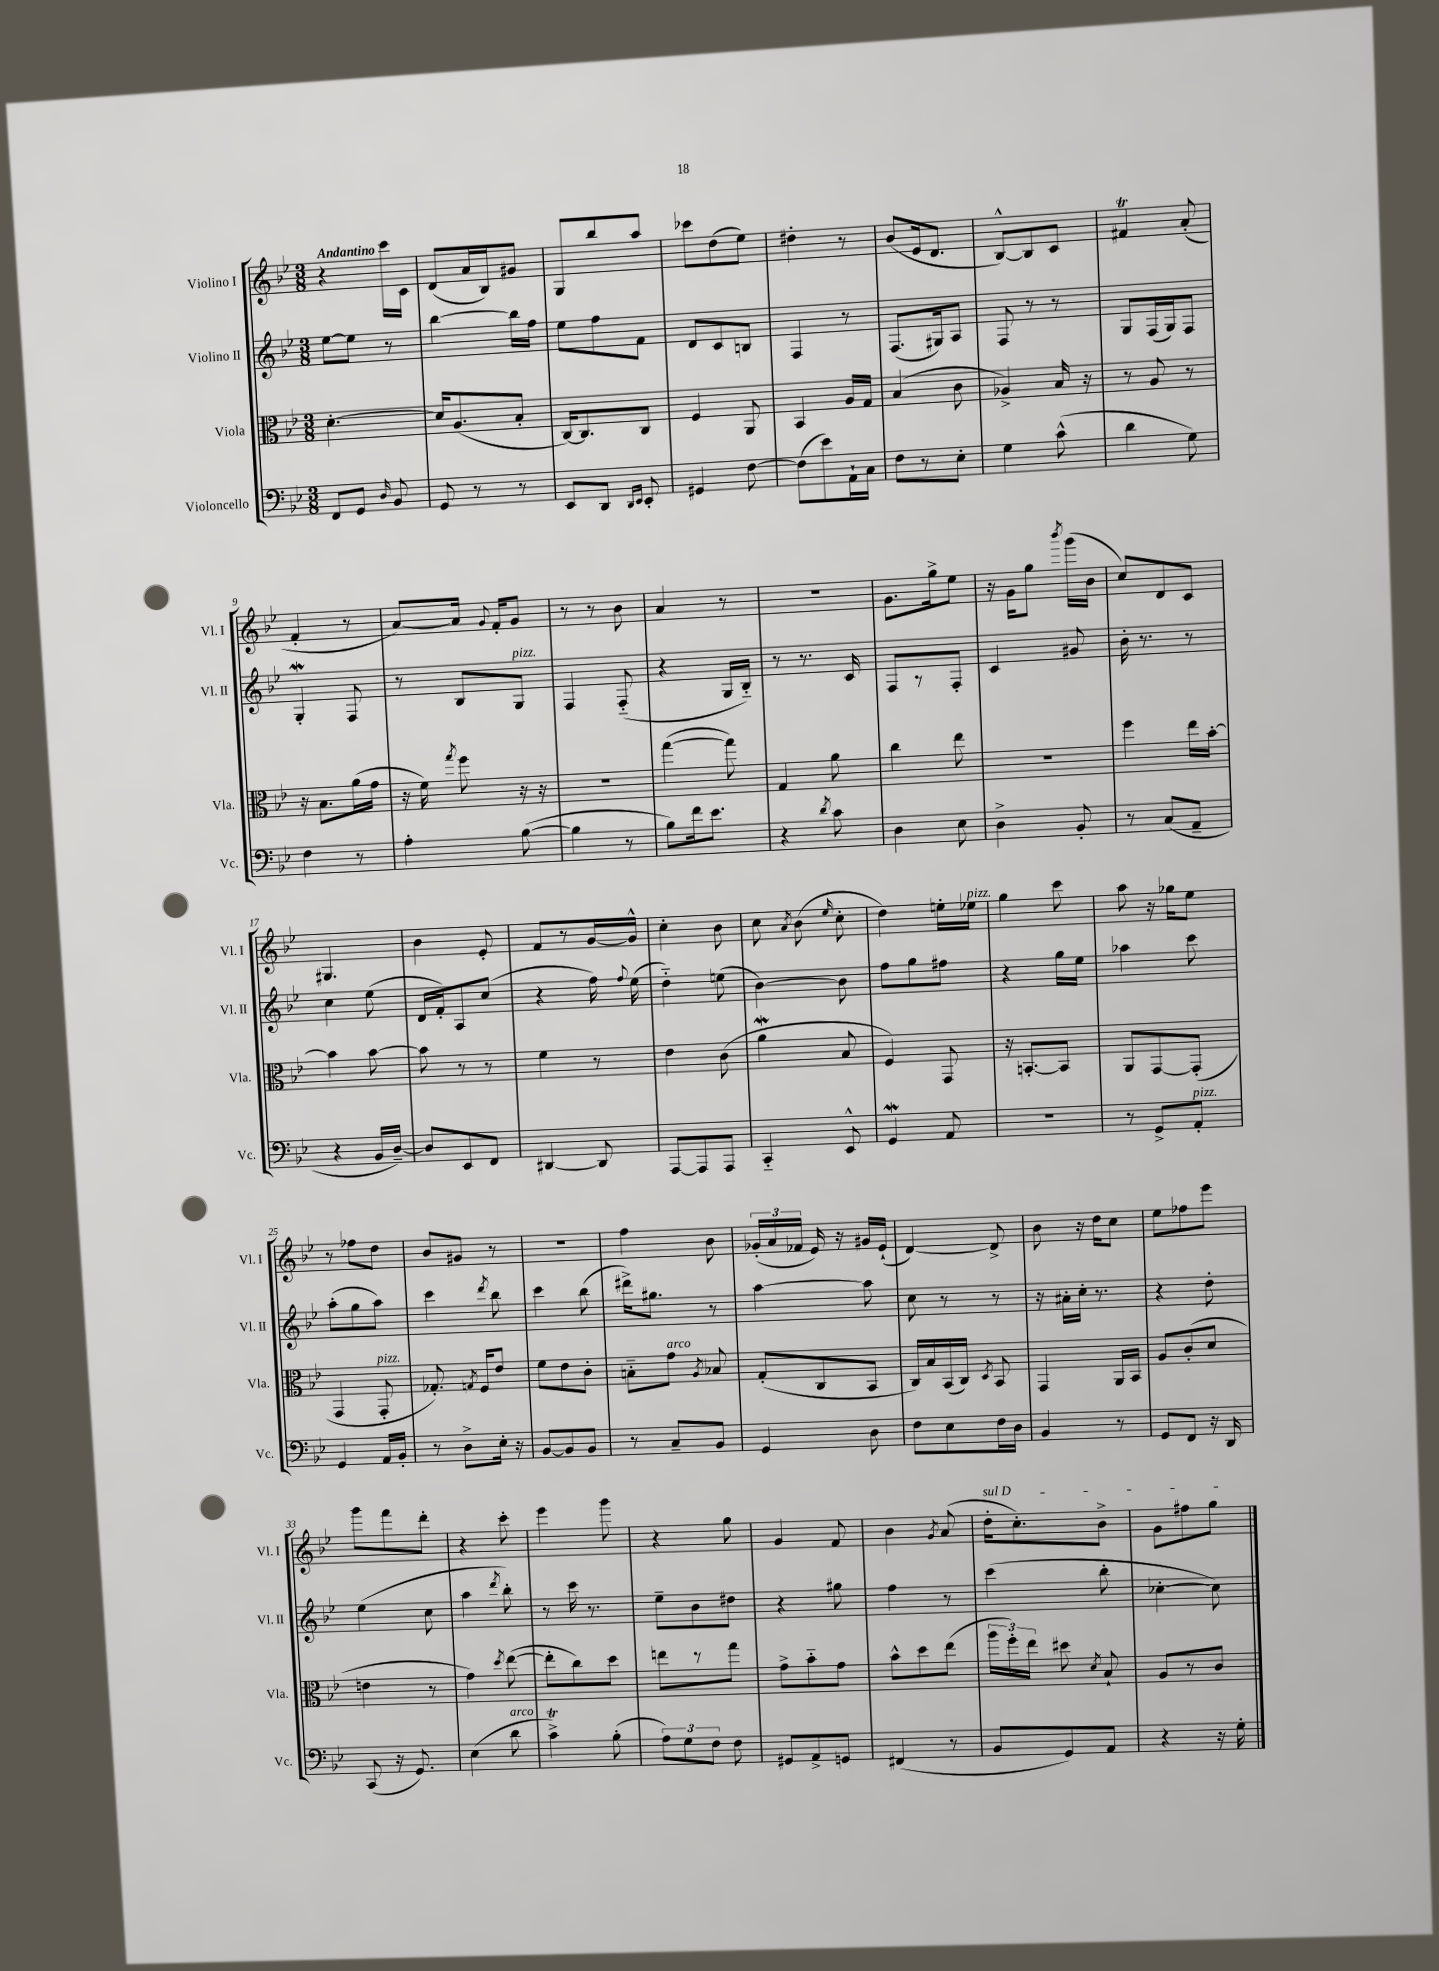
<<
\new StaffGroup <<
\new Staff = "s0" \with { instrumentName = "Violino I" shortInstrumentName = "Vl. I" } {
    \clef treble \key bes \major \numericTimeSignature \time 3/8 \tempo "Andantino"
    \autoBeamOff r4 c'''16[ c'16] |
    d'8[( a'16 bes16) gis'8] |
    g8[ bes''8 a''8] |
    ces'''8[ d''8( ees''8]) |
    dis''4-. r8 |
    bes'8[( ees'16 d'8.] |
    bes8[~-^) bes8 c'8] |
    fis'4\trill a'8-.( |
    f'4-. r8 |
    a'8[~) a'16] \appoggiatura { g'8 } f'16[-. g'8] |
    r8 r8 bes'8 |
    a'4 r8 |
    R4. |
    g'8.[ g''16-> ees''8] |
    r16 g'16[ g''8] \acciaccatura { bes'''8 } g'''16[( bes'16] |
    c''8[) d'8 c'8] |
    gis4. |
    bes'4 ees'8-. |
    f'8[ r8 g'16~ g'16]-^ |
    c''4-. bes'8 |
    c''8 \acciaccatura { a'8 } bes'8( \grace { ees''16 } c''8-. |
    d''4) e''16[-. ees''16]^\markup { \italic "pizz." } |
    g''4 c'''8 |
    a''8 r16 ges''16[ ees''8] |
    r8 fes''8[ d''8] |
    bes'8[ gis'8] r8 |
    R4. |
    f''4 bes'8 |
    \tuplet 3/2 { ges'16[-.( a'16 fes'16] } ees'16) r16 gis'16[ ees'16]-!( |
    d'4~) d'8-> |
    bes'8 r16 d''16[ c''8] |
    ees''8[ fes''8 ees'''8] |
    g'''8[ f'''8 d'''8]-. |
    r4 c'''8-. |
    ees'''4 g'''8 |
    r4 g''8 |
    g'4 f'8 |
    bes'4 \acciaccatura { g'8 } a'8( |
    \once \override TextSpanner.bound-details.left.text = \markup { \italic "sul D" } d''16[-.\startTextSpan c''8.-.) bes'8]-> |
    g'8[ fis''8 g''8]\stopTextSpan \bar "|." |
}
\new Staff = "s1" \with { instrumentName = "Violino II" shortInstrumentName = "Vl. II" } {
    \clef treble \key bes \major \numericTimeSignature \time 3/8
    \autoBeamOff ees''8[~ ees''8] r8 |
    bes''4~ bes''16[ f''16] |
    ees''8[ f''8 f'8] |
    d'8[ c'8 b8] |
    f4 r8 |
    f8.[( gis16) a8] |
    f8 r8 r8 |
    g8[ f16( g16) f8] |
    g4-.\mordent f8 |
    r8 bes8[ g8]^\markup { \italic "pizz." } |
    f4 f8-_( |
    r4 g16[ bes16]-_) |
    r8 r8. c'16 |
    f8[ r8 f8]-. |
    c'4 gis'8 |
    bes'16-. r8. r8 |
    c''4 ees''8( |
    d'16[ f'16-.) a8 c''8]( |
    r4 f''16) \appoggiatura { f''8 } ees''16( |
    d''4-_) e''8( |
    bes'4~) bes'8 |
    f''8[ g''8 fis''8] |
    r4 g''16[ ees''16] |
    aes''4 c'''8 |
    a''8[-.( g''8 a''8]) |
    c'''4 \acciaccatura { d'''8 } bes''8 |
    c'''4 bes''8( |
    dis'''16[->) gis''8.] r8 |
    a''4~ a''8 |
    c''8 r8 r8 |
    r16 ais'16[-. c''16]-. r8. |
    r4 d''8-. |
    ees''4( c''8 |
    a''4 \acciaccatura { d'''8 } bes''8-.) |
    r8 c'''16 r8. |
    ees''8[-- bes'8 dis''8] |
    r4 gis''8 |
    f''4 r8 |
    c'''4( bes''8-. |
    ces''4~-. ces''8) \bar "|." |
}
\new Staff = "s2" \with { instrumentName = "Viola" shortInstrumentName = "Vla." } {
    \clef alto \key bes \major \numericTimeSignature \time 3/8
    \autoBeamOff d'4.~-. |
    d'16[ a8.( bes8]-. |
    c16[~) c8. c8] |
    f4 a,8 |
    bes,4 a16[ g16] |
    bes4( c'8 |
    aes4->) bes16 r16 |
    r8 a8 r8 |
    r16 bes8.[ a'16( g'16] |
    r16 f'16) \acciaccatura { g''8 } f''8 r16 r16 |
    R4. |
    g''4~( g''8) |
    g4 a'8 |
    c''4 ees''8 |
    R4. |
    f''4 ees''16[ bes'16]~-. |
    bes'4 bes'8~ |
    bes'8 r8 r8 |
    f'4 r8 |
    ees'4 c'8( |
    a'4\mordent bes8 |
    f4) g,8 |
    r16 b,8.[~-. b,8] |
    a,8[ g,8~ g,8]-.( |
    g,4 g,8-.^\markup { \italic "pizz." } |
    ges8.-.) \acciaccatura { g8 } f16[ ees'8] |
    f'8[ ees'8 c'8]-. |
    b8[-_ g'8]^\markup { \italic "arco" } \acciaccatura { a8 } bes8 |
    g8[-.( c8 bes,8] |
    c16[) bes16 bes,16( c16]) \acciaccatura { d8 } bes,8 |
    g,4 a,16[ bes,16] |
    a8[ c'8-.( d'8] |
    e'4 r8 |
    g'4) \acciaccatura { d''8 } ees''8~( |
    ees''8[-. c''8) d''8] |
    e''8[ r8 g''8] |
    g'8[-> bes'8-_ g'8] |
    bes'8[-^ d''8 ees''8]( |
    \tuplet 3/2 { a''16[ f''16-.) ees''16] } dis''8 \acciaccatura { d'8 } bes8-! |
    a8[ r8 c'8] \bar "|." |
}
\new Staff = "s3" \with { instrumentName = "Violoncello" shortInstrumentName = "Vc." } {
    \clef bass \key bes \major \numericTimeSignature \time 3/8
    \autoBeamOff f,8[ g,8] \grace { d16 } bes,8 |
    g,8 r8 r8 |
    ees,8[ d,8] \grace { d,16[ ees,16] } ees,8-. |
    gis,4 f8~ |
    f8[( ees'8) a,16-! c16] |
    f8[ r8 ees8]-. |
    g4 c'8-^( |
    d'4 g8) |
    f4 r8 |
    a4-. bes8~( |
    bes4 r8 |
    bes8[) f'16 ees'8.] |
    r4 \acciaccatura { d'8 } c'8 |
    d4 ees8 |
    d4-> bes,8-. |
    r8 c8[( a,8]-- |
    r4 bes,16[ d16]~--) |
    d8[ ees,8 f,8] |
    dis,4~ dis,8 |
    a,,8[~ a,,8 a,,8] |
    c,4-_ ees,8-^ |
    g,4\mordent a,8 |
    R4. |
    r8 g,8[-> a,8]-.^\markup { \italic "pizz." } |
    g,4 a,16[ bes,16]-. |
    r8 d8[-> ees16]-. r16 |
    bes,8[~ bes,8 bes,8] |
    r8 c8[-- bes,8] |
    g,4 d8 |
    f8[ ees8 f16 d16] |
    bes,4 r8 |
    g,8[ f,8] r16 d,16 |
    c,8( r16 g,8.) |
    ees4( d'8^\markup { \italic "arco" } |
    c'4->\trill) bes8-.( |
    \tuplet 3/2 { a8[) g8 f8] } f8 |
    gis,8[ a,8-> g,8] |
    fis,4( r8 |
    bes,8[ g,8) a,8] |
    r4 r16 g16-. \bar "|." |
}
>>
>>
